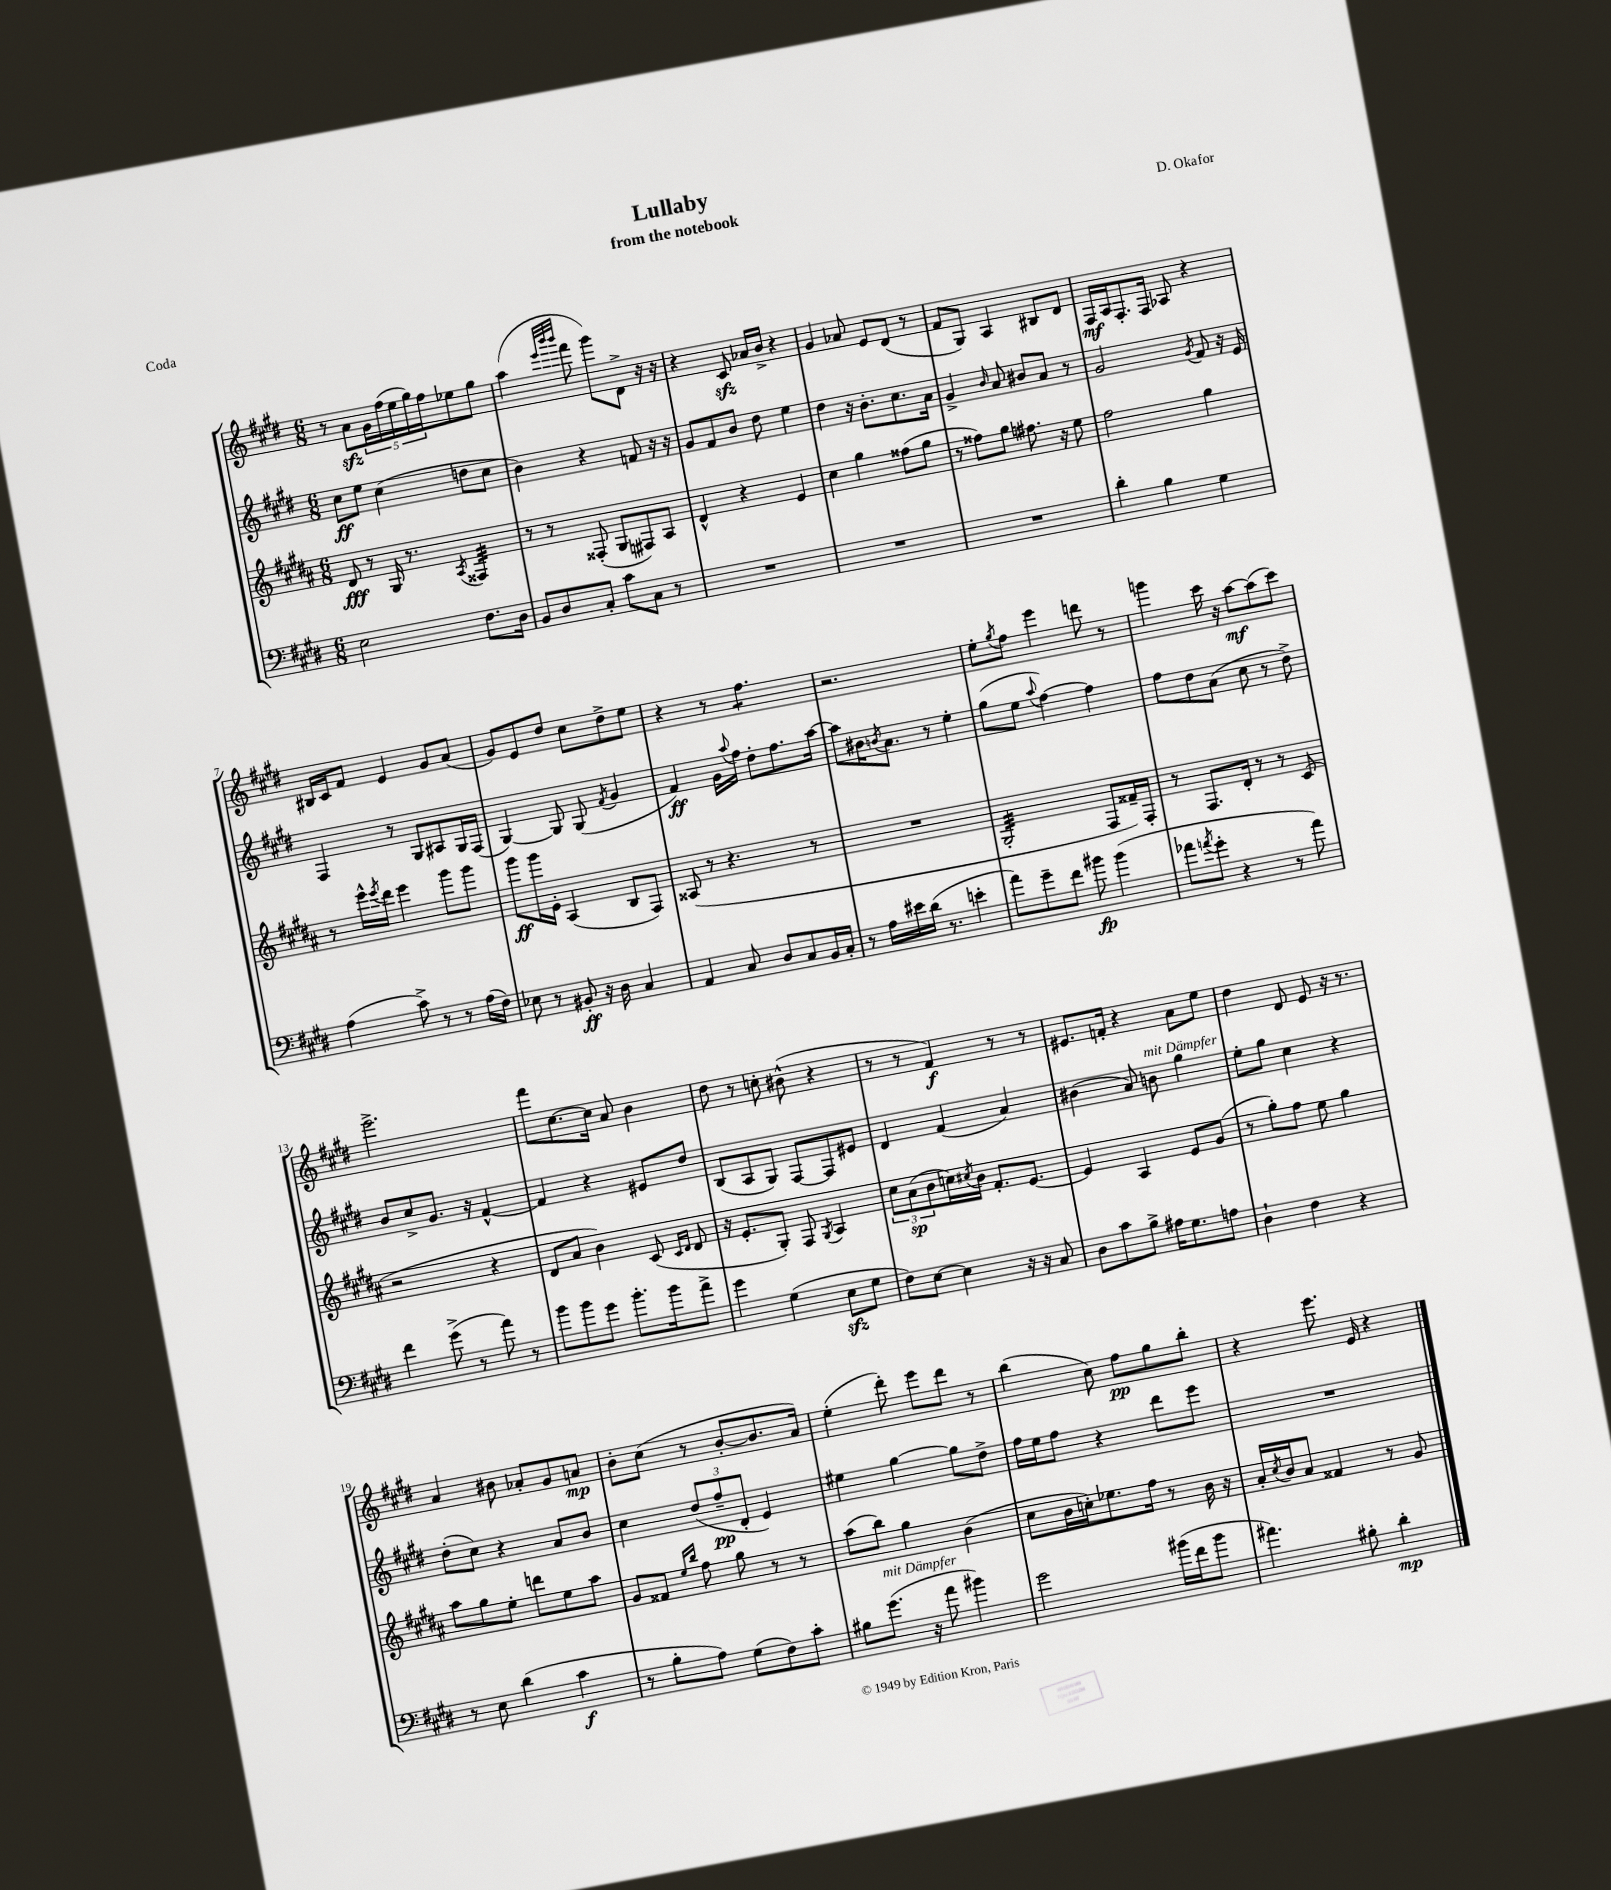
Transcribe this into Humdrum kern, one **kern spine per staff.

**kern	**kern	**kern	**kern
*staff4	*staff3	*staff2	*staff1
*clefF4	*clefG2	*clefG2	*clefG2
*k[f#c#g#d#]	*k[f#c#g#d#a#]	*k[f#c#g#d#]	*k[f#c#g#d#]
*M6/8	*M6/8	*M6/8	*M6/8
2E	8d#	8cc#	8r
.	8r	8ee	8a
.	16G#	(4cc#	20g#
.	.	.	(20ff#
.	8.r	.	.
.	.	.	20ee
.	.	.	20gg#)
.	.	.	20ff#
.	8qA#	.	.
8.F#	4F##	8dd	8ee-
.	.	8cc#	8gg#
16D#	.	.	.
=	=	=	=
8BB	8r	4b)	(4aa
8D#	8r	.	.
.	.	.	32qqeee
.	.	.	32qqbbb
.	.	.	32qqbbb
8C#'	(8F##'	4r	8fff#
8c#	8G#	.	8ggg#)
8C#	8F#)	8f	8d#^
8r	8A#	16r	16r
.	.	16r	16r
=	=	=	=
2.r	4d#^^	8g#	4r
.	.	8f#	.
.	4r	8b	8c#
.	.	8dd#	16a-
.	.	.	16b^
.	4e	4ee	4r
=	=	=	=
2.r	4cc#	4dd#	4g#
.	4gg#	16r	8a-
.	.	8.b'	.
.	.	.	8e
.	(8ff##	8.cc#	(8d#
.	8gg#	.	8r
.	.	16a	.
=	=	=	=
2.r	8r	4g#^	8f#
.	8ff##)	.	8G#)
.	.	16qqb	.
.	8gg#	8a	4A
.	8.ff#	8b#	.
.	.	8a	8B#
.	16r	.	.
.	8ee	8r	8d#
=	=	=	=
4d#'	2ff#	2g#	16F#
.	.	.	16A
.	.	.	8.F#'
4B	.	.	.
.	.	.	16F#
.	.	.	8A-
.	.	8qg#	.
4G#	4gg#	8f#	4r
.	.	16r	.
.	.	16e	.
=	=	=	=
(4A	8r	4F#	16B#
.	.	.	16c#
.	16eee^^	.	8f#
.	8qeee	.	.
.	16ddd#	.	.
8c#^)	4eee	8r	4e
8r	.	8G#	.
8r	8ggg#	8A#	8g#
(16A	8ggg#	16G#	(8a
16F#)	.	(16F#	.
=	=	=	=
8E-	8ggg#	[4G#)	8g#)
8r	16ggg#	.	8e
.	16e'	.	.
8BB#'	(4A#	8G#]	8dd#
16r	.	(8G#	8cc#
16D#	.	.	.
.	.	8qf#	.
4C#	8B	4g#	8dd#^
.	8F#)	.	8ee
=	=	=	=
4AA	(8A##	4f#)	4r
.	8r	.	.
8C#	4.r	16g#	8r
.	.	8qqaa	.
.	.	16ff#	.
8D#	.	8dd#'	4.ff#
8C#	.	8.ff#	.
16BB	8r	.	.
16C#'	.	[16aa	.
=	=	=	=
8r	2.r	8aa]	2.r
16A	.	16b#	.
.	.	8qb	.
16e#	.	8.a	.
(16d#	.	.	.
8.r	.	.	.
.	.	8r	.
4e'	.	4ee'	.
=	=	=	=
8a)	2G#'	(8gg#	8ee'
.	.	.	8qgg#
8g#~	.	8ee	8ff#
.	.	8qqaa	.
8f#	.	[4ff#)	4eee
8b#	.	.	.
(4b#	8F#	4ff#]	8ddd
.	16f##~)	.	8r
.	16F#'	.	.
=	=	=	=
8a-	8r	8ff#	4ggg
8qa	.	.	.
8g#'	8.F#	8dd#	.
4r	.	(8a	16ccc#
.	16d#'	.	16r
.	8r	8cc#	[8aa
8r	8r	8r	(8aa]
8a)	(8c#	8dd#^)	8ccc#)
=	=	=	=
4f#	2r	8b	2.eee^
.	.	8cc#^	.
(8g#^	.	8.g#	.
8r	.	.	.
.	.	16r	.
8a)	4r	[4f#^^	.
8r	.	.	.
=	=	=	=
8b	8d#	4f#]	8fff#
8b	8a#	.	[8.cc#
8g#	4b)	4r	.
.	.	.	16cc#]
8.b'	.	.	8a
.	(8c#	8e#	4b
16b	.	.	.
.	16qqc#	.	.
.	16qqd#	.	.
8a^	8d#	8dd#	.
=	=	=	=
4g#	16r	(8B	8dd#
.	8.e'	.	.
.	.	8A	8r
(4G#	8G#')	8G#)	8cc'
.	8F#	[8F#	(8b#^^
.	8qG#	.	.
8E	4A#	8F#]	4r
8G#	.	8e#	.
=	=	=	=
8F#)	12cc#	4d#	8r
.	(12a#	.	.
[8E	.	.	8r
.	12b	.	.
4E]	16cc)	(4f#	4f#)
.	8qcc#	.	.
.	16b	.	.
.	8.f#'	.	.
16r	.	4a)	8r
16r	[8.e	.	.
8C#	.	.	8r
=	=	=	=
8D#	4e]	(4b#	8.e#
8c#	.	.	.
.	.	.	16f'
8B^	4A#	8a)	4r
16A#	.	8b	.
8.G#	.	.	.
.	8e	4gg#	8a
8A	(8g#	.	8ee
=	=	=	=
4D#`	8r	8ee'	4dd#
.	8gg#')	8gg#	.
4F#	8ff#	4cc#	8d#
.	8ee	.	8e
4r	4gg#	4r	16r
.	.	.	8.r
=	=	=	=
8r	8aa#	(8dd#'	4a
8E	8gg#	8cc#)	.
(4d#	8ee'	4r	8b#
.	8ddd	.	8a-'
4c#	8ee	8a	8g#
.	8aa#	8b	8a
=	=	=	=
8r	8g#	4cc#	8b'
8B'	8f##	.	(8cc#
.	16qqee	.	.
.	16qqbb	.	.
8A)	8ff#	(12dd#	8r
.	.	12ff#~	.
(8G#	8gg#	.	[8b'
.	.	12d#'	.
8F#)	8r	4e)	8.b]
8c#'	8r	.	.
.	.	.	16a)
=	=	=	=
8B#	(8aa#	4ee#	(4ee'
(8.g#	8bb)	.	.
.	4gg#	[4gg#	8ddd#')
16r	.	.	.
8a	.	.	8eee
4b#)	(4b	8gg#]	8ddd#
.	.	8dd#^	8r
=	=	=	=
2g#	8cc#	16ff#	(4bb
.	.	16ee	.
.	16b	8ff#	.
.	16cc')	.	.
.	8.ee-	4r	8cc#)
.	.	.	8ff#
.	16ff#	.	.
(16b#	8r	8ddd#	8gg#
16f#	.	.	.
8b#	16b	8eee	8bb'
.	16r	.	.
=	=	=	=
4.a#)	16a#'	2.r	4r
.	8qcc#	.	.
.	16b	.	.
.	8a#	.	.
.	4f##	.	8.eee
8B#'	.	.	.
.	.	.	16e
4d#'	8r	.	4r
.	8g#	.	.
==	==	==	==
*-	*-	*-	*-
